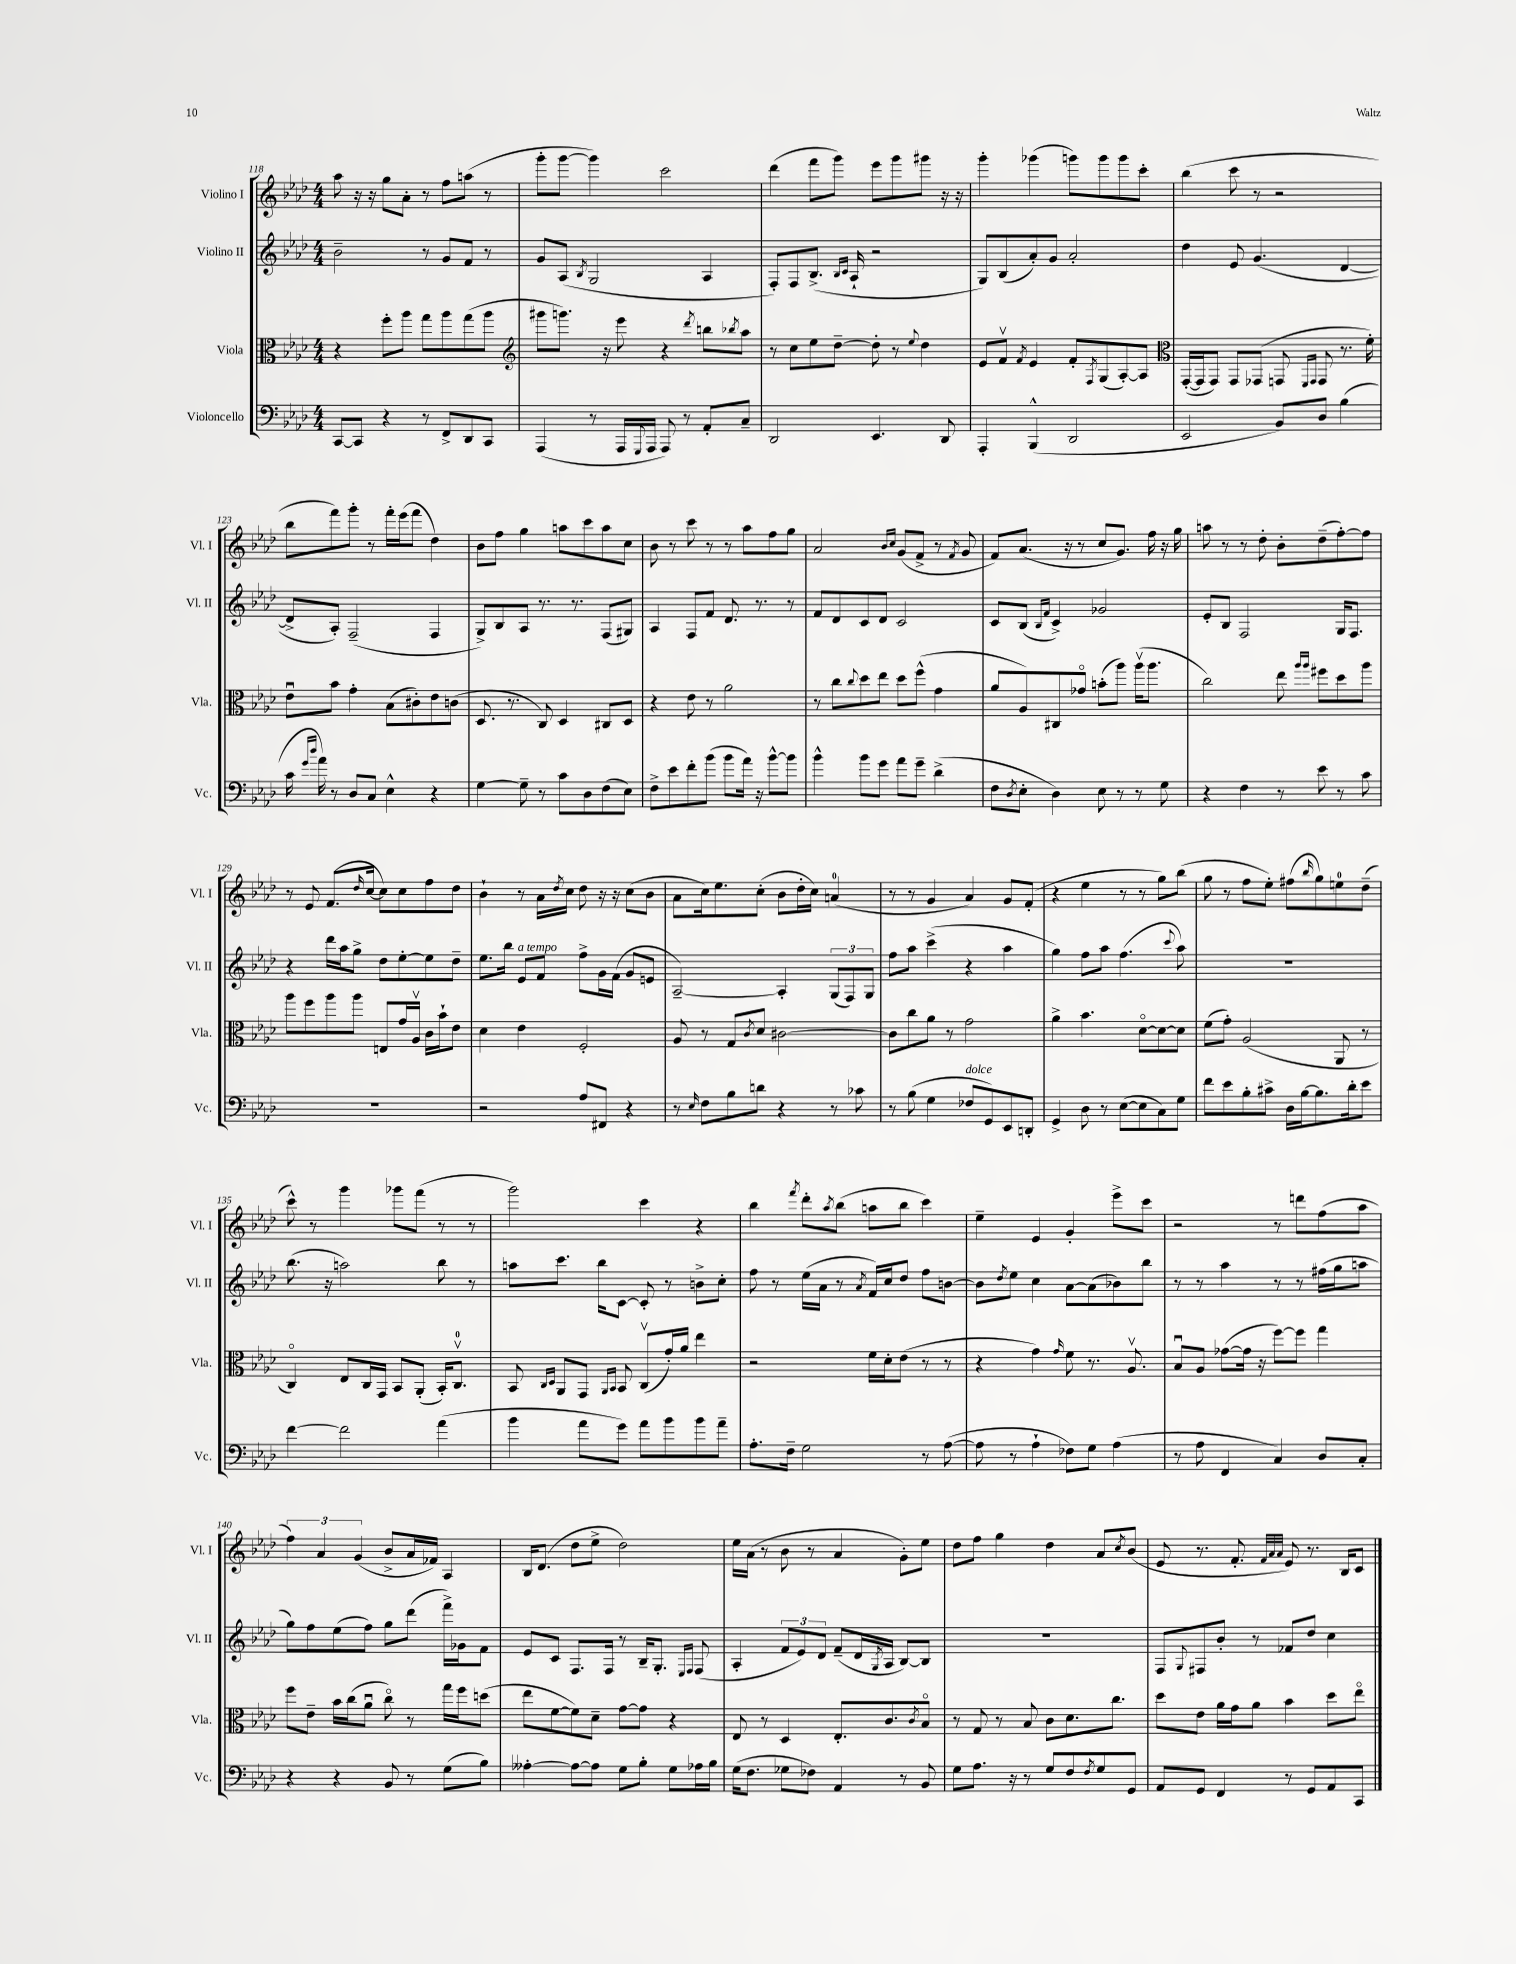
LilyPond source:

<<
\new StaffGroup <<
\new Staff = "s0" \with { instrumentName = "Violino I" shortInstrumentName = "Vl. I" } {
    \clef treble \key aes \major \numericTimeSignature \time 4/4
    aes''8 r16 r16 g''8 aes'8-. r8 f''8 a''8( r8 |
    g'''8-. g'''8~ g'''4) c'''2 |
    des'''4( f'''8 g'''8) ees'''8 g'''8 gis'''8 r16 r16 |
    g'''4-. ges'''4( g'''8) g'''8 g'''8 c'''8-. |
    bes''4( c'''8 r8 r2 |
    bes''8 f'''8) g'''8-. r8 f'''16-. ees'''16( f'''8 des''4) |
    bes'8 f''8 g''4 a''8 c'''8 a''8 c''8 |
    bes'8 r8 c'''8 r8 r8 aes''8 f''8 g''8 |
    aes'2 \grace { bes'16 c''16 } g'8( f'8-> r8 \acciaccatura { f'8 } g'8 |
    f'8) aes'8.( r16 r8 c''8 g'8.) f''16 r16 g''16 |
    a''8 r8 r8 des''8-. bes'8-. des''8--( f''8~-.) f''8 |
    r8 ees'8 f'8.( \grace { des''16 } c''16~ c''8) c''8 f''8 des''8 |
    bes'4-! r8 aes'16 \acciaccatura { des''8 } c''16 des''8 r16 r16 c''8( bes'8 |
    aes'8 c''16) ees''8. c''8-.( bes'8 des''16-. c''16) a'4-0( |
    r8 r8 g'4 aes'4) g'8 f'8-.( |
    r4 ees''4 r8 r8 g''8) bes''8( |
    g''8 r8 f''8 ees''8-.) fis''8( \grace { bes''16 } g''8) e''8-0 des''8--( |
    c'''8-^) r8 g'''4 ges'''8 f'''8( r8 r8 |
    g'''2) c'''4 r4 |
    bes''4 \acciaccatura { f'''8 } des'''8-. \acciaccatura { aes''8 } bes''8( a''8 bes''8 c'''4) |
    ees''4-- ees'4 g'4-. ees'''8-> c'''8 |
    r2 r8 d'''8 f''8( aes''8 |
    \tuplet 3/2 { f''4) aes'4 g'4( } bes'8-> aes'16 fes'16) aes4 |
    bes16 des'8.( des''8 ees''8-> des''2) |
    ees''16 aes'16( r8 bes'8 r8 aes'4 g'8-.) ees''8 |
    des''8 f''8 g''4 des''4 aes'8 \acciaccatura { c''8 } bes'8( |
    ees'8 r8. f'8.-. \grace { f'32 aes'32 aes'32 } ees'8) r8. bes16 c'8 \bar "|." |
}
\new Staff = "s1" \with { instrumentName = "Violino II" shortInstrumentName = "Vl. II" } {
    \clef treble \key aes \major \numericTimeSignature \time 4/4
    bes'2-- r8 g'8 f'8 r8 |
    g'8 aes8( \acciaccatura { bes8 } g2 aes4 |
    f8-.) f8 bes8.->( \grace { bes16 c'16 } aes16-! r2 |
    g8) bes8( aes'8-.) g'8 aes'2-. |
    des''4 ees'8 g'4.( des'4~ |
    des'8-> aes8-.) f2--( f4 |
    g8->) bes8 aes8 r8. r8. f8( gis8) |
    aes4 f8 f'8 des'8. r8. r8 |
    f'8 des'8 c'8 des'8 c'2 |
    c'8 bes8( \grace { bes16 f'16 } c'4->) ges'2 |
    ees'8-. bes8 f2 g16 f8. |
    r4 des'''16 aes''16 g''8-> des''8 ees''8~-. ees''8 des''8-- |
    ees''8. bes''16 ees'8^\markup { \italic "a tempo" } f'8 f''8-> g'16 f'16( g'8 e'8 |
    aes2~--) aes4-. \tuplet 3/2 { g8( f8) g8 } |
    f''8 aes''8 c'''4->( r4 aes''4 |
    g''4) f''8 aes''8 f''4.( \appoggiatura { c'''8 } aes''8) |
    R1 |
    bes''8.( r16 a''2) bes''8 r8 |
    a''8 c'''8. bes''16 c'8~ c'8-. r8 b'8-> c''8-. |
    f''8 r8 ees''16( aes'16 r8 \acciaccatura { aes'8 } f'16) c''16 des''8 f''8 b'8~ |
    b'8 \acciaccatura { des''8 } ees''8 c''4 aes'8~ aes'8( bes'8) bes''8 |
    r8 r8 aes''4 r8 r8 fis''16( g''16 a''8 |
    g''8) f''8 ees''8( f''8) g''8 des'''8( f'''16->) ges'16 f'8 |
    ees'8 c'8 f8. f16 r8 bes16-- g8.-. \grace { ees16 f16 } f8( |
    aes4-. \tuplet 3/2 { f'8 ees'8) des'8 } f'8--( des'16 \acciaccatura { g8 } aes16 bes8~) bes8 |
    R1 |
    f8 \appoggiatura { g8 } fis8 bes'8-. r8 fes'8 des''8 c''4 \bar "|." |
}
\new Staff = "s2" \with { instrumentName = "Viola" shortInstrumentName = "Vla." } {
    \clef alto \key aes \major \numericTimeSignature \time 4/4
    r4 f''8-. aes''8 g''8 aes''8 g''8( aes''8 |
    \clef treble gis'''8 g'''8.) r16 ees'''8 r4 \acciaccatura { des'''8 } b''8 \acciaccatura { bes''8 } aes''8 |
    r8 c''8 ees''8 des''8~-- des''8-. r8 \appoggiatura { ees''8 } des''4 |
    ees'8 f'8\upbow \acciaccatura { f'8 } ees'4 f'8-. \acciaccatura { f8 } g8( aes8~-.) aes8 |
    \clef alto g,16~-.( g,16 g,8) g,8 ges,8( g,8 \grace { f,16 g,16 } g,8 r8. f'16-.) |
    ees'8\downbow bes'8 g'4-. bes8( cis'8-.) ees'8 c'8( |
    des8. r8. c8) des4 cis8 des8 |
    r4 ees'8 r8 aes'2 |
    r8 c''8 \appoggiatura { c''8 } des''8 ees''8 des''8 f''8-^( g'4 |
    aes'8 aes8) cis8 ges'8\flageolet b'8-.( aes''8) aes''16\upbow( aes''8. |
    c''2) ees''8 \grace { aes''16 aes''16 } fis''8 des''8 aes''8 |
    aes''8 f''8 aes''8 aes''8 e8 g'16 aes16\upbow c'16 bes'16-! ees'8 |
    des'4 ees'4 f2-. |
    aes8 r8 g8 \acciaccatura { c'8 } des'8 cis'2~ |
    cis'8 c''8 aes'8 r8 g'2 |
    aes'4-> bes'4. des'8~\flageolet des'8~ des'8 |
    f'8( g'8-.) aes2( aes,8 r8 |
    c4\flageolet) ees8 c16 g,16 bes,8 aes,8-.( bes,16-.) c8.-0\upbow |
    bes,8 \grace { c16 des16 } aes,8 g,8 \grace { aes,16 bes,16 } bes,8 c8\upbow( g'16-.) aes'16 ees''4 |
    r2 f'16 des'16-. ees'8( r8 r8 |
    r4 g'4) \grace { g'16 } f'8 r8. aes8.\upbow |
    bes8\downbow aes8 ges'8~( ges'16 r16 f''8~) f''8 g''4 |
    f''8 ees'8-- bes'16 c''16( aes'8\downbow c''8\flageolet) r8 g''16 f''16 d''8( |
    ees''8 f'8~ f'8) des'8-- g'8~ g'8 r4 |
    ees8 r8 des4 ees8.-. c'8. \acciaccatura { c'8 } bes8\flageolet |
    r8 g8 r8 bes8 c'8 des'8. c''8. |
    des''8 ees'8 aes'16 g'16 aes'8 bes'4 des''8 ees''8\flageolet \bar "|." |
}
\new Staff = "s3" \with { instrumentName = "Violoncello" shortInstrumentName = "Vc." } {
    \clef bass \key aes \major \numericTimeSignature \time 4/4
    c,8~ c,8 r4 r8 f,8-> des,8 c,8 |
    aes,,4( r8 aes,,16 \appoggiatura { g,,8 } aes,,16 aes,,8) r8 aes,8-. c8-- |
    des,2 ees,4. des,8 |
    aes,,4-. bes,,4-^( des,2 |
    ees,2 bes,8) des8 bes4( |
    c'16 \grace { g'16 des''16 } aes'16) r8 des8 c8 ees4-^ r4 |
    g4~ g8-- r8 c'8 des8 f8( ees8) |
    f8-> ees'8 f'8-. bes'8( bes'8 aes'16) r16 bes'8~-^ bes'8 |
    bes'4-^ bes'8 g'8 aes'8 g'8-- des'4->( |
    f8 \acciaccatura { des8 } ees8-. des4) ees8 r8 r8 g8 |
    r4 f4 r8 ees'8 r8 c'8 |
    R1 |
    r2 aes8 fis,8 r4 |
    r8 \grace { ees16 } f8 bes8 d'8 r4 r8 ces'8 |
    r8 bes8( g4 fes8^\markup { \italic "dolce" } g,8) ees,8 d,8-. |
    g,4-> des8 r8 ees8~( ees8 c8) g8 |
    f'8 ees'8 bes8-. cis'8-> des16 bes16~ bes8. des'16-. ees'8 |
    f'4~ f'2 aes'4( |
    bes'4 aes'8 g'8) aes'8 bes'8 bes'8 aes'8-- |
    aes8.-. f16-- g2 r8 aes8~( |
    aes8 r8 aes4-! fes8) g8 aes4( |
    r8 aes8 f,4 c4) des8 c8-. |
    r4 r4 bes,8 r8 g8( bes8) |
    aeses4~-. aeses8~ aeses8 g8 bes8-. g8 aes16 bes16 |
    g16( f8. ges8 fes8) aes,4 r8 bes,8 |
    g8 aes8. r16 r8 g8 f8 \acciaccatura { f8 } g8 g,8 |
    aes,8 g,8 f,4 r8 g,8 aes,8 c,8 \bar "|." |
}
>>
>>
\layout { \context { \Score currentBarNumber = #118 } }
